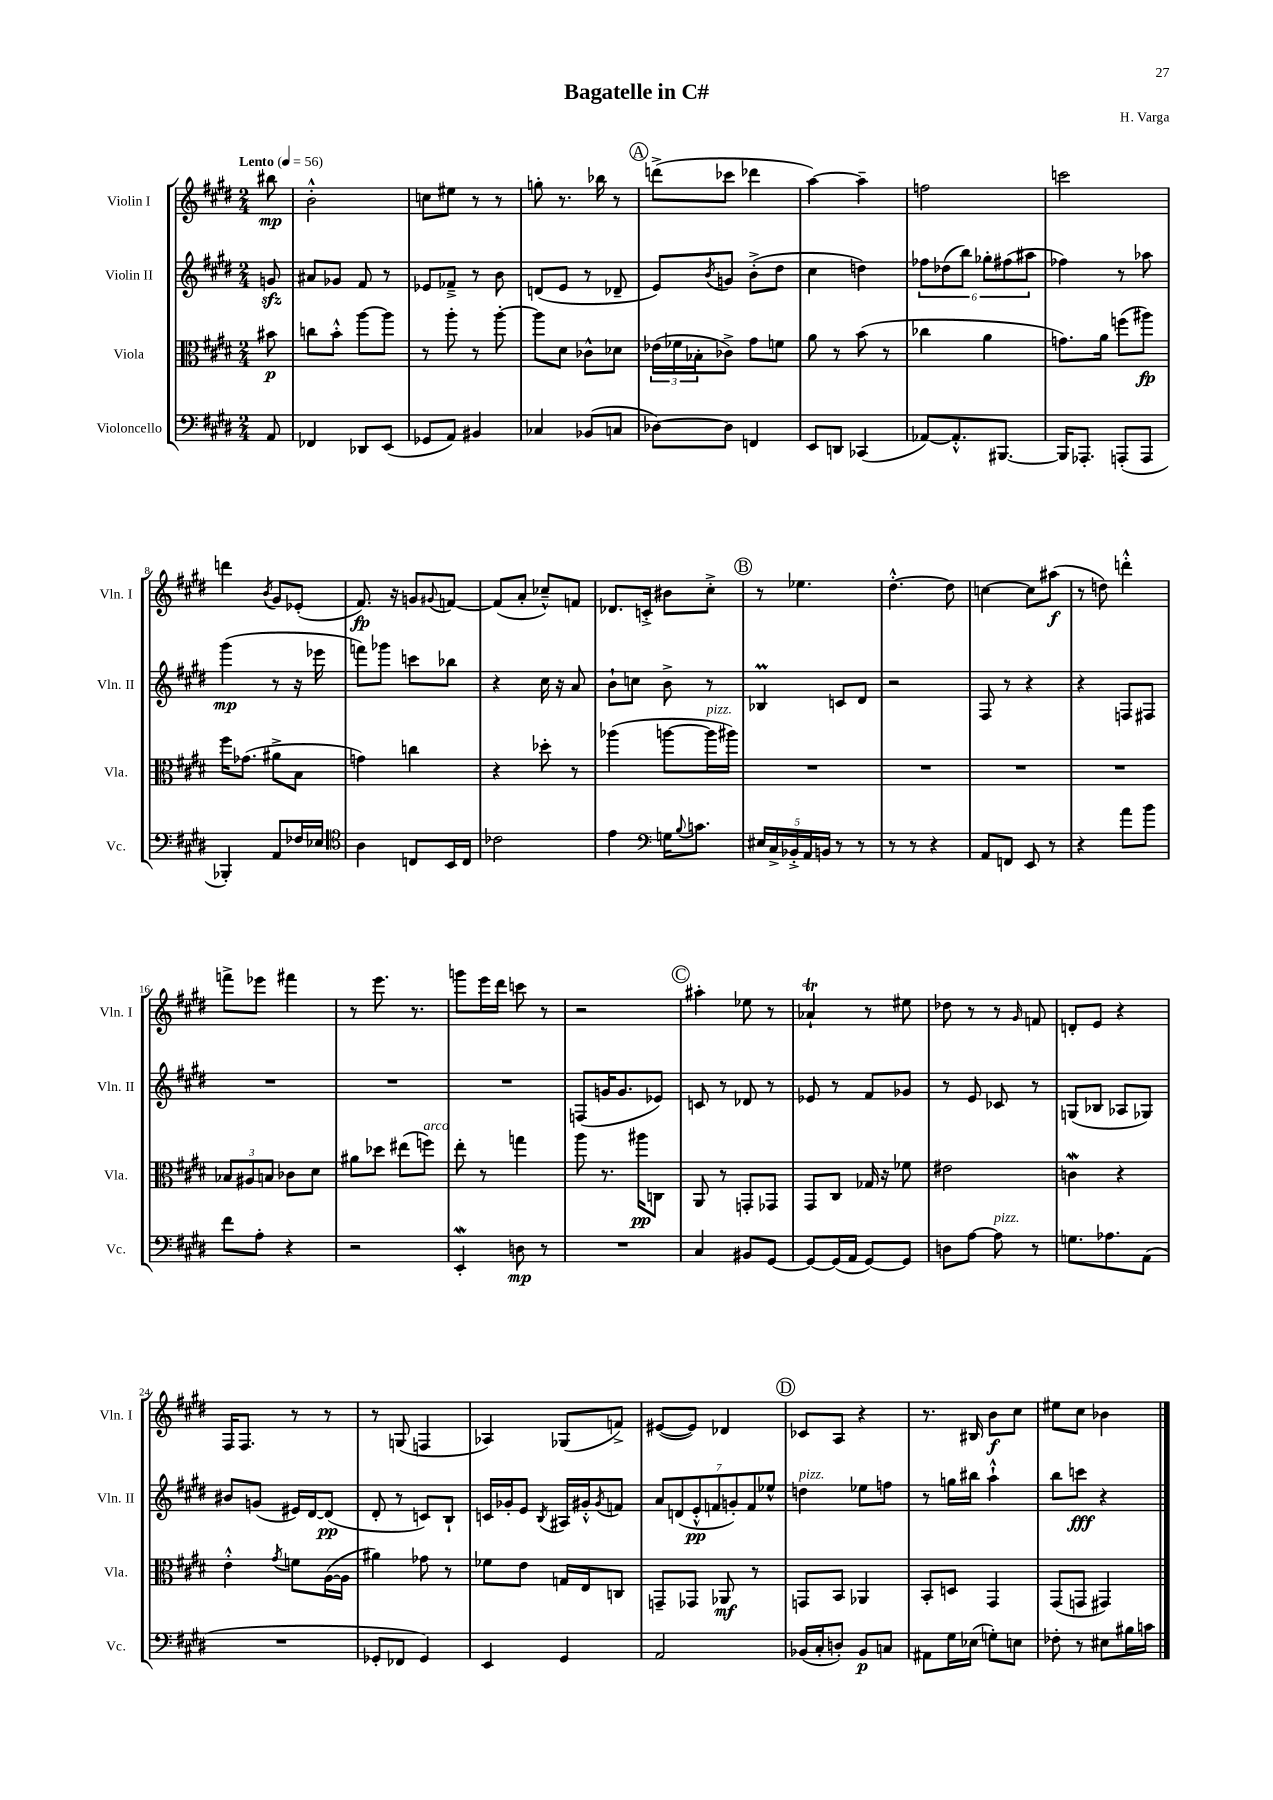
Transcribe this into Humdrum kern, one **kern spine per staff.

**kern	**dynam	**kern	**dynam	**kern	**dynam	**kern	**dynam
*part4	*part4	*part3	*part3	*part2	*part2	*part1	*part1
*staff4	*staff4	*staff3	*staff3	*staff2	*staff2	*staff1	*staff1
*I"Violoncello	*	*I"Viola	*	*I"Violin II	*	*I"Violin I	*
*I'Vc.	*	*I'Vla.	*	*I'Vln. II	*	*I'Vln. I	*
*clefF4	*	*clefC3	*	*clefG2	*	*clefG2	*
*k[f#c#g#d#]	*	*k[f#c#g#d#]	*	*k[f#c#g#d#]	*	*k[f#c#g#d#]	*
*M2/4	*	*M2/4	*	*M2/4	*	*M2/4	*
*MM56	*	*MM56	*	*MM56	*	*MM56	*
=	=	=	=	=	=	=	=
!	!	!	!	!	!	!LO:TX:a:B:t=Lento	!
8AA/	.	8b#X\	p	8gnzz/	.	8bb#X\	mp
=1	=1	=1	=1	=1	=1	=1	=1
4FF-X/	.	8ccn\L	.	8a#X/L	.	2b'^^\	.
.	.	8b'^^\J	.	8g-X/J	.	.	.
8DD-X/L	.	[8aa\L	.	8f#/	.	.	.
(8EE/J	.	8aa\J]	.	8r	.	.	.
=2	=2	=2	=2	=2	=2	=2	=2
8GG-X/L	.	8r	.	8e-X/L	.	8ccn\L	.
8AA/J)	.	8aa'\	.	8f-X~^/J	.	8ee#X\J	.
4BB#X/	.	8r	.	8r	.	8r	.
.	.	[8aa'\	.	8b\	.	8r	.
=3	=3	=3	=3	=3	=3	=3	=3
4C-X/	.	8aa\L]	.	(8dn/L	.	8ggn'\	.
.	.	8d#\J	.	8e/J	.	8.r	.
(8BB-X/L	.	8c-X^^\L	.	8r	.	.	.
.	.	.	.	.	.	16bb-X\	.
8Cn/J	.	8d-X\J	.	8d-X~/	.	8r	.
!!LO:REH:place=s1:t=A
=4	=4	=4	=4	=4	=4	=4	=4
[8D-X\L)	.	(24e-X\LL	.	8e/L)	.	(8dddn^\L	.
.	.	24f-X\	.	.	.	.	.
.	.	24B-X'\J	.	.	.	.	.
.	.	.	.	8qb/	.	.	.
8D-\J]	.	8c-X^\J)	.	8gn/J	.	8ccc-X\J	.
4FFn/	.	8g#\L	.	(8b'^\L	.	4ddd-X\	.
.	.	8fn\J	.	8dd#\J	.	.	.
=5	=5	=5	=5	=5	=5	=5	=5
8EE/L	.	8a\	.	4cc#\	.	[4aa\)	.
8DDn/J	.	8r	.	.	.	.	.
(4CC-X/	.	(8b\	.	4ddn\)	.	4aa~\]	.
.	.	8r	.	.	.	.	.
=6	=6	=6	=6	=6	=6	=6	=6
[8AA-X/L)	.	4cc-X\	.	12ff-X\L	.	2ffn\	.
.	.	.	.	(12dd-X\	.	.	.
8.AA-'^^/]	.	.	.	.	.	.	.
.	.	.	.	12bb\J)	.	.	.
.	.	4a\	.	12gg-X'\L	.	.	.
[8.BBB#X/J	.	.	.	.	.	.	.
.	.	.	.	(12ff#X\	.	.	.
.	.	.	.	12aa#X\J	.	.	.
=7	=7	=7	=7	=7	=7	=7	=7
16BBB#/KL]	.	8.gn\L)	.	4ff-X\)	.	2cccn\	.
8.AAA-X'/J	.	.	.	.	.	.	.
.	.	16a\Jk	.	.	.	.	.
(8AAAn'/L	.	(8ffn\L	.	8r	.	.	.
8AAA/J	.	8aa#X\J)	fp	8aa-X\	.	.	.
!!LO:LB:g=z
=8	=8	=8	=8	=8	=8	=8	=8
4BBB-X'/)	.	16ff#\KL	.	(4ggg#\	mp	4dddn\	.
.	.	(8.g-X\J	.	.	.	.	.
.	.	.	.	.	.	8qb/	.
8AA/L	.	8a#X^\L	.	8r	.	8g#/L	.
16F-X/L	.	8B\J	.	16r	.	(8e-X'/J	.
16E-X/JJ	.	.	.	16eee-X\	.	.	.
=9	=9	=9	=9	=9	=9	=9	=9
*clefC4	*	*	*	*	*	*	*
4A\	.	4gn\)	.	8fffn\L)	.	8.f#/)	fp
.	.	.	.	8ggg-X\J	.	.	.
.	.	.	.	.	.	16r	.
8Cn/L	.	4ccn\	.	8cccn\L	.	8gn/L	.
.	.	.	.	.	.	8qqg#X/	.
16BB/L	.	.	.	8bb-X\J	.	[8fn/J	.
16C/JJ	.	.	.	.	.	.	.
=10	=10	=10	=10	=10	=10	=10	=10
2c-X\	.	4r	.	4r	.	(8f/L]	.
.	.	.	.	.	.	8a'/J	.
.	.	8dd-X'\	.	16cc#\	.	8cc-X~^^/L)	.
.	.	.	.	16r	.	.	.
.	.	8r	.	8a/	.	8fn/J	.
=11	=11	=11	=11	=11	=11	=11	=11
4e\	.	(4aa-X\	.	8b`\L	.	8.d-X/L	.
.	.	.	.	8ccn\J	.	.	.
.	.	.	.	.	.	16cn'^/Jk	.
*clefF4	*	*	*	*	*	*	*
16Gn\KL	.	[8aan\L	.	8b^\	.	8b#X\L	.
8qqB/	.	.	.	.	.	.	.
8.cn\J	.	.	.	.	.	.	.
!	!	!LO:TX:a:i:t=pizz.	!	!	!	!	!
.	.	16aa\L]	.	8r	.	8cc#'^\J	.
.	.	16aa#X\JJ)	.	.	.	.	.
!!LO:REH:place=s1:t=B
=12	=12	=12	=12	=12	=12	=12	=12
20E#X/LL	.	2r	.	4B-XM/	.	8r	.
20C#^/	.	.	.	.	.	.	.
20BB-X'^/	.	.	.	.	.	.	.
.	.	.	.	.	.	4.ee-X\	.
20AA/	.	.	.	.	.	.	.
20BBn/JJ	.	.	.	.	.	.	.
8r	.	.	.	8cn/L	.	.	.
8r	.	.	.	8d#/J	.	.	.
=13	=13	=13	=13	=13	=13	=13	=13
8r	.	2r	.	2r	.	[4.dd#'^^\	.
8r	.	.	.	.	.	.	.
4r	.	.	.	.	.	.	.
.	.	.	.	.	.	8dd#\]	.
=14	=14	=14	=14	=14	=14	=14	=14
8AA/L	.	2r	.	8F#/	.	[4ccn\	.
8FFn/J	.	.	.	8r	.	.	.
8EE/	.	.	.	4r	.	8cc\L]	.
8r	.	.	.	.	.	(8aa#X\J	f
=15	=15	=15	=15	=15	=15	=15	=15
4r	.	2r	.	4r	.	8r	.
.	.	.	.	.	.	8ddn\)	.
8a\L	.	.	.	8Fn/L	.	4dddn'^^\	.
8b\J	.	.	.	8F#X/J	.	.	.
!!LO:LB:g=z
=16	=16	=16	=16	=16	=16	=16	=16
8f#\L	.	12B-X/L	.	2r	.	8fffn^\L	.
.	.	12A#X/	.	.	.	.	.
8A'\J	.	.	.	.	.	8eee-X\J	.
.	.	12Bn/J	.	.	.	.	.
4r	.	8c-X\L	.	.	.	4fff#X\	.
.	.	8d#\J	.	.	.	.	.
=17	=17	=17	=17	=17	=17	=17	=17
2r	.	8a#X\L	.	2r	.	8r	.
.	.	8dd-X\J	.	.	.	8.eee\	.
.	.	(8ee#X\L	.	.	.	.	.
.	.	.	.	.	.	8.r	.
!	!	!LO:TX:a:i:t=arco	!	!	!	!	!
.	.	8ffn\J)	.	.	.	.	.
=18	=18	=18	=18	=18	=18	=18	=18
4EEw'/	.	8ee'\	.	2r	.	8gggn\L	.
.	.	8r	.	.	.	16eee\L	.
.	.	.	.	.	.	16ddd#\JJ	.
8Dn\	mp	4ggn\	.	.	.	8cccn\	.
8r	.	.	.	.	.	8r	.
=19	=19	=19	=19	=19	=19	=19	=19
2r	.	8aa\	.	(8Fn/L	.	2r	.
.	.	8.r	.	16gn/K	.	.	.
.	.	.	.	8.g/	.	.	.
.	.	16aa#X\KL	pp	.	.	.	.
.	.	8Cn\J	.	8e-X/J)	.	.	.
!!LO:REH:place=s1:t=C
=20	=20	=20	=20	=20	=20	=20	=20
4C#/	.	8AA/	.	8cn/	.	4aa#X'\	.
.	.	8r	.	8r	.	.	.
8BB#X/L	.	8GGn'/L	.	8d-X/	.	8ee-X\	.
[8GG#/J	.	8GG-X/J	.	8r	.	8r	.
=21	=21	=21	=21	=21	=21	=21	=21
8GG#/L_	.	8GG#/L	.	8e-X/	.	4a-XT`/	.
(16GG#/L]	.	8C#/J	.	8r	.	.	.
16AA/JJ	.	.	.	.	.	.	.
[8GG#/L)	.	16G-X/	.	8f#/L	.	8r	.
.	.	16r	.	.	.	.	.
8GG#/J]	.	8f-X\	.	8g-X/J	.	8ee#X\	.
=22	=22	=22	=22	=22	=22	=22	=22
8Dn\L	.	2e#X\	.	8r	.	8dd-X\	.
[8A\J	.	.	.	8e/	.	8r	.
!LO:TX:a:i:t=pizz.	!	!	!	!	!	!	!
8A\]	.	.	.	8c-X/	.	8r	.
.	.	.	.	.	.	16qqg#/	.
8r	.	.	.	8r	.	8fn/	.
=23	=23	=23	=23	=23	=23	=23	=23
8.Gn\L	.	4cnw\	.	(8Gn/L	.	8dn'/L	.
.	.	.	.	8B-X/J	.	8e/J	.
8.A-X\	.	.	.	.	.	.	.
.	.	4r	.	8A-X/L	.	4r	.
(8AA\J	.	.	.	8G-X/J)	.	.	.
!!LO:LB:g=z
=24	=24	=24	=24	=24	=24	=24	=24
2r	.	4e'^^\	.	8b#X/L	.	16F#/KL	.
.	.	.	.	.	.	8.F#/J	.
.	.	.	.	(8gn/J	.	.	.
.	.	8qg#/	.	.	.	.	.
.	.	8fn\L	.	16e#X/LL)	.	8r	.
.	.	.	.	[16d#/J	.	.	.
.	.	([16A\L	.	(8d#/J]	pp	8r	.
.	.	16A\JJ]	.	.	.	.	.
=25	=25	=25	=25	=25	=25	=25	=25
8GG-X'/L	.	4a#X\)	.	8d#'/	.	8r	.
8FF-X/J	.	.	.	8r	.	(8Gn/	.
4GG-/)	.	8g-X\	.	8cn/L)	.	4Fn/	.
.	.	8r	.	8B`/J	.	.	.
=26	=26	=26	=26	=26	=26	=26	=26
4EE/	.	8f-X\L	.	16cn/LL	.	4A-X/)	.
.	.	.	.	16g-X'/J	.	.	.
.	.	8e\J	.	8e/J	.	.	.
.	.	.	.	8qB/	.	.	.
4GG#/	.	16Gn/LL	.	16A#X/LL	.	(8G-X/L	.
.	.	16E/J	.	16g#X'^^/J	.	.	.
.	.	.	.	8qg#/	.	.	.
.	.	8Cn/J	.	8fn/J	.	8fn^/J)	.
=27	=27	=27	=27	=27	=27	=27	=27
2AA/	.	8GGn~/L	.	14a/L	.	([8e#X/L	.
.	.	.	.	(14dn/	.	.	.
.	.	8GG-X/J	.	.	.	8e#/J])	.
.	.	.	.	14e'^^/	pp	.	.
.	.	.	.	14fn/	.	.	.
.	.	8AA-X/	mf	.	.	4d-X/	.
.	.	.	.	14gn'/)	.	.	.
.	.	.	.	14f/	.	.	.
.	.	8r	.	.	.	.	.
.	.	.	.	14ee-X^^/J	.	.	.
!!LO:REH:place=s1:t=D
=28	=28	=28	=28	=28	=28	=28	=28
!	!	!	!	!LO:TX:a:i:t=pizz.	!	!	!
(16BB-X/LL	.	8GGn/L	.	4ddn\	.	8c-X/L	.
16C#'/J	.	.	.	.	.	.	.
8Dn'/J)	.	8BB/J	.	.	.	8A/J	.
8BB-/L	p	4AA-X/	.	8ee-X\L	.	4r	.
8Cn/J	.	.	.	8ffn\J	.	.	.
=29	=29	=29	=29	=29	=29	=29	=29
8AA#X\L	.	8BB'/L	.	8r	.	8.r	.
16G#\L	.	8Dn/J	.	16ggn\LL	.	.	.
(16E-X\JJ	.	.	.	16bb#X\JJ	.	16B#X/	.
8Gn'\L)	.	4GG#/	.	4aa`^^\	.	8b\L	f
8En\J	.	.	.	.	.	8cc#\J	.
=30	=30	=30	=30	=30	=30	=30	=30
8F-X'\	.	(8GG#/L	.	8bb\L	.	8ee#X\L	.
8r	.	8GGn/J	.	8cccn\J	fff	8cc#\J	.
8E#X\L	.	4GG#X/)	.	4r	.	4b-X\	.
16B#X\L	.	.	.	.	.	.	.
16cn\JJ	.	.	.	.	.	.	.
==	==	==	==	==	==	==	==
*-	*-	*-	*-	*-	*-	*-	*-
